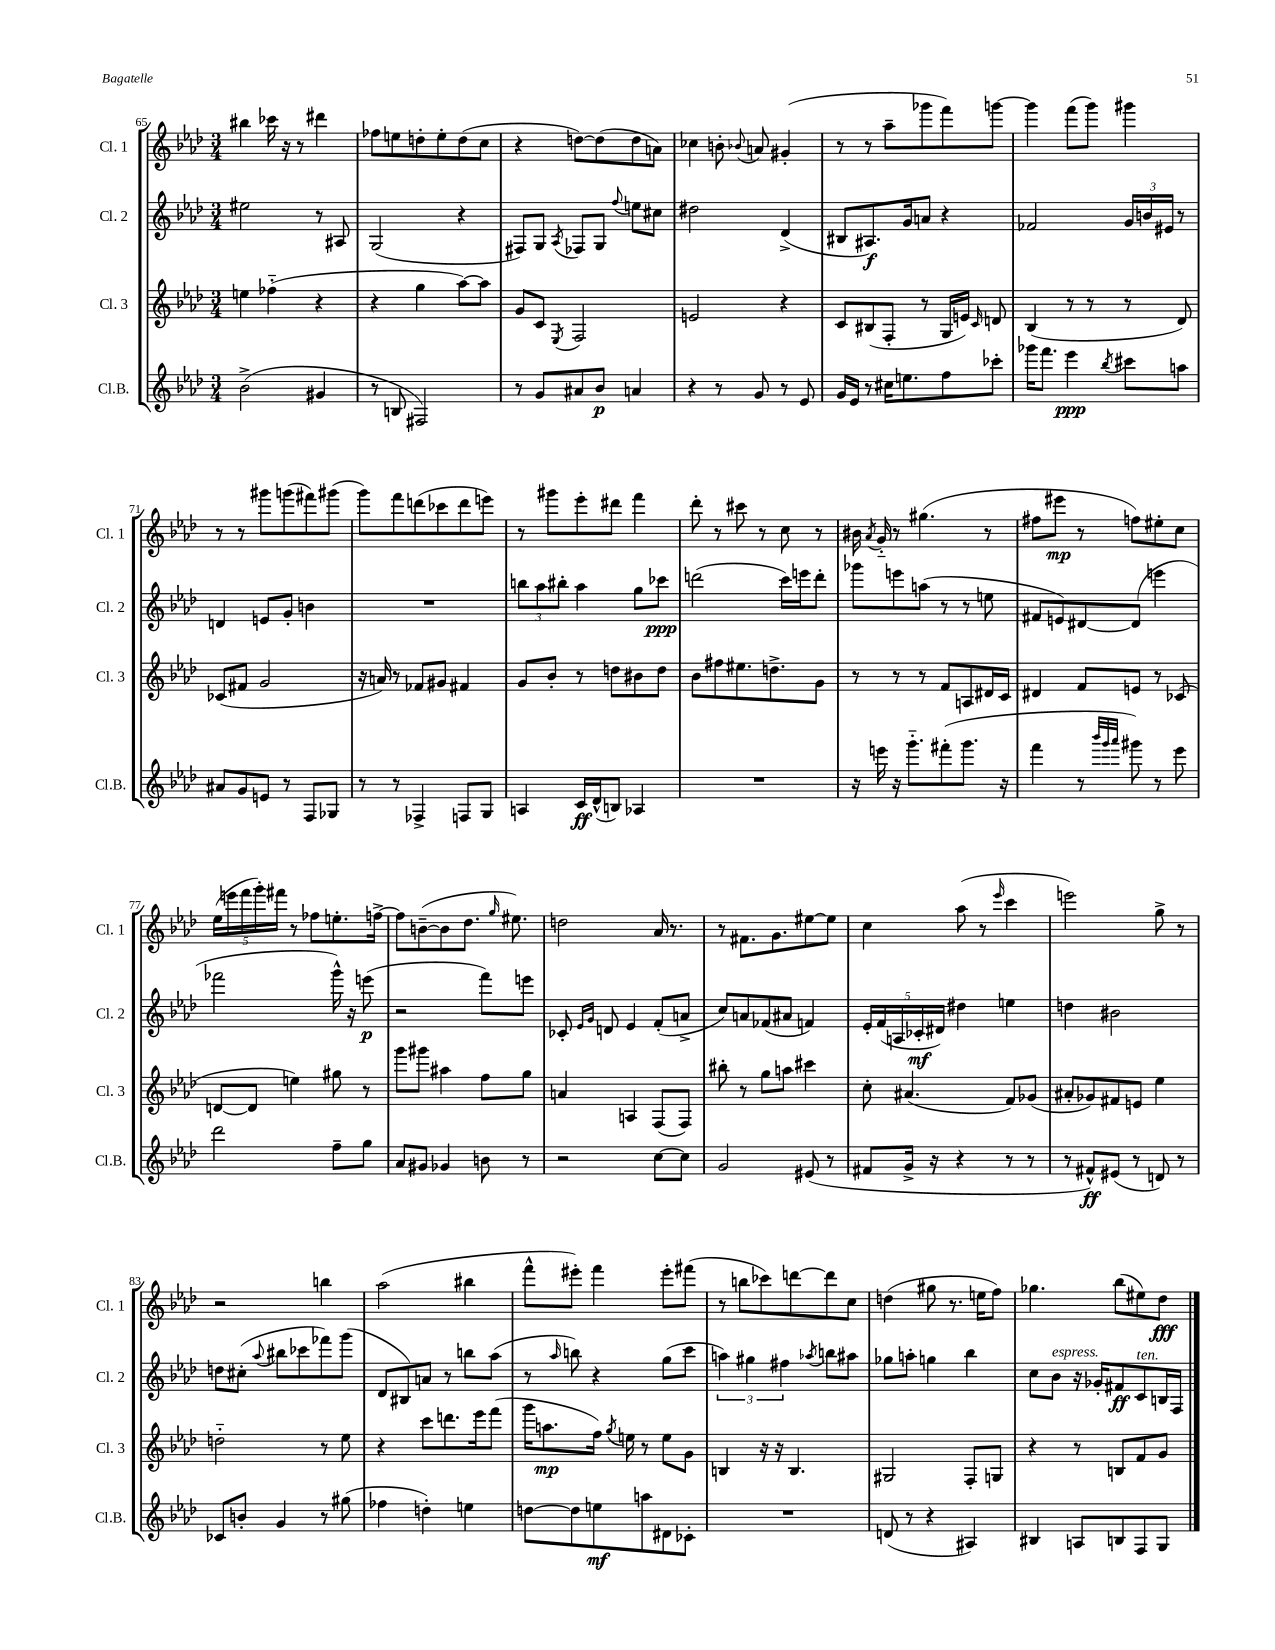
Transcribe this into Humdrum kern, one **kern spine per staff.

**kern	**dynam	**kern	**dynam	**kern	**dynam	**kern	**dynam
*part4	*part4	*part3	*part3	*part2	*part2	*part1	*part1
*staff4	*staff4	*staff3	*staff3	*staff2	*staff2	*staff1	*staff1
*I"Cl.B.	*	*I"Cl. 3	*	*I"Cl. 2	*	*I"Cl. 1	*
*I'Cl.B.	*	*I'Cl. 3	*	*I'Cl. 2	*	*I'Cl. 1	*
*clefG2	*	*clefG2	*	*clefG2	*	*clefG2	*
*k[b-e-a-d-]	*	*k[b-e-a-d-]	*	*k[b-e-a-d-]	*	*k[b-e-a-d-]	*
*M3/4	*	*M3/4	*	*M3/4	*	*M3/4	*
=65	=65	=65	=65	=65	=65	=65	=65
(2b-^\	.	4een\	.	2ee#X\	.	4bb#X\	.
.	.	(4ff-X\	.	.	.	16ccc-X\	.
.	.	.	.	.	.	16r	.
.	.	.	.	.	.	8r	.
4g#X/	.	4r	.	8r	.	4ddd#X\	.
.	.	.	.	8A#X/	.	.	.
=66	=66	=66	=66	=66	=66	=66	=66
8r	.	4r	.	(2G/	.	8ff-X\L	.
8Bn/	.	.	.	.	.	8een\	.
2F#X/)	.	4gg\	.	.	.	8ddn'\	.
.	.	.	.	.	.	8ee'\	.
.	.	[8aa-\L)	.	4r	.	(8dd\	.
.	.	8aa-\J]	.	.	.	8cc\J	.
=67	=67	=67	=67	=67	=67	=67	=67
8r	.	8g/L	.	8F#X/L)	.	4r	.
8g/L	.	8c/J	.	8G/J	.	.	.
.	.	8qE-/	.	8qA-/	.	.	.
8a#X/	.	2F/	.	8F-X/L	.	[8ddn\L)	.
8b-/J	p	.	.	8G/J	.	(8dd\]	.
.	.	.	.	8qqff/	.	.	.
4an/	.	.	.	8een\L	.	8dd\	.
.	.	.	.	8cc#X\J	.	8an\J)	.
=68	=68	=68	=68	=68	=68	=68	=68
4r	.	2en/	.	2dd#X\	.	4cc-X\	.
8r	.	.	.	.	.	8bn'\	.
.	.	.	.	.	.	8qqb-X/	.
8g/	.	.	.	.	.	8an/	.
8r	.	4r	.	(4d-^/	.	(4g#X'/	.
8e-/	.	.	.	.	.	.	.
=69	=69	=69	=69	=69	=69	=69	=69
16g/LL	.	8c/L	.	8B#X/L	.	8r	.
16e-/JJ	.	.	.	.	.	.	.
8r	.	(8B#X/	.	8.A#X/)	f	8r	.
16cc#X\KL	.	8F'/J	.	.	.	8aa-~\L	.
8.een\	.	.	.	16g/k	.	.	.
.	.	8r	.	8an/J	.	8ggg-X\	.
8ff\	.	16G/LL	.	4r	.	8fff\)	.
.	.	16en/JJ)	.	.	.	.	.
.	.	16qqc/	.	.	.	.	.
8ccc-X'\J	.	8dn/	.	.	.	[8gggn\J	.
=70	=70	=70	=70	=70	=70	=70	=70
16ggg-X\KL	.	(4B-/	.	2f-X/	.	4ggg\]	.
8.fff\J	.	.	.	.	.	.	.
4eee-\	ppp	8r	.	.	.	(8fff\L	.
.	.	8r	.	.	.	8ggg\J)	.
8qbb-/	.	.	.	.	.	.	.
8ccc#X\L	.	8r	.	24g/LL	.	4ggg#X\	.
.	.	.	.	24bn/	.	.	.
.	.	.	.	24e#X/JJ	.	.	.
8aan\J	.	8d-/)	.	8r	.	.	.
!!LO:LB:g=z
=71	=71	=71	=71	=71	=71	=71	=71
8a#X/L	.	(8c-X/L	.	4dn/	.	8r	.
8g/	.	8f#X/J	.	.	.	8r	.
8en/J	.	2g/	.	8en/L	.	8ggg#X\L	.
8r	.	.	.	8g'/J	.	(8gggn\	.
8F/L	.	.	.	4bn\	.	8fff#X\)	.
8G-X/J	.	.	.	.	.	(8ggg#X\J	.
=72	=72	=72	=72	=72	=72	=72	=72
8r	.	16r	.	2.r	.	8ggg\L)	.
.	.	16an/)	.	.	.	.	.
8r	.	8r	.	.	.	8fff\	.
4F-X^/	.	8f-X/L	.	.	.	(8dddn\	.
.	.	8g#X/J	.	.	.	8ccc-X\	.
8Fn/L	.	4f#X/	.	.	.	8ddd\	.
8G/J	.	.	.	.	.	8eeen\J)	.
=73	=73	=73	=73	=73	=73	=73	=73
4An/	.	8g/L	.	12bbn\L	.	8r	.
.	.	.	.	12aa-\	.	.	.
.	.	8b-'/J	.	.	.	8ggg#X\L	.
.	.	.	.	12bb#X'\J	.	.	.
16c/LL	ff	8r	.	4aa-\	.	8eee-'\	.
(16d-^^/J	.	.	.	.	.	.	.
8Bn/J)	.	8ddn\L	.	.	.	8ddd#X\J	.
4A-X/	.	8b#X\	.	8gg\L	.	4fff\	.
.	.	8dd\J	.	8ccc-X\J	ppp	.	.
=74	=74	=74	=74	=74	=74	=74	=74
2.r	.	8b-\L	.	(2dddn\	.	8ddd-'\	.
.	.	8ff#X\	.	.	.	8r	.
.	.	8.ee#X\	.	.	.	8ccc#X\	.
.	.	.	.	.	.	8r	.
.	.	8.ddn^\	.	.	.	.	.
.	.	.	.	16ccc\LL)	.	8cc\	.
.	.	.	.	16eeen\J	.	.	.
.	.	8g\J	.	8ddd'\J	.	8r	.
=75	=75	=75	=75	=75	=75	=75	=75
16r	.	8r	.	8ggg-X\L	.	16b#X\	.
.	.	.	.	.	.	8qa-/	.
16eeen\	.	.	.	.	.	16g/	.
16r	.	8r	.	8eeen\	.	8r	.
8.ggg\L	.	.	.	.	.	.	.
.	.	8r	.	(8aan\J	.	(4.gg#X\	.
(8fff#X'\	.	8f/L	.	8r	.	.	.
8.ggg\J	.	8An/	.	8r	.	.	.
.	.	16d#X/L	.	8een\	.	8r	.
16r	.	16c/JJ	.	.	.	.	.
=76	=76	=76	=76	=76	=76	=76	=76
4fff\	.	4d#X/	.	8f#X/L	.	8ff#X\L	.
.	.	.	.	8en/)	.	8eee#X\J	mp
8r	.	8f/L	.	[8d#X/	.	8r	.
32qqbbb-/LLL	.	.	.	.	.	.	.
32qqggg/	.	.	.	.	.	.	.
32qqaaa-/JJJ	.	.	.	.	.	.	.
8ggg#X\)	.	8en/J	.	(8d#/J]	.	8ffn\L)	.
8r	.	8r	.	4eeen\	.	8ee#X'\	.
8eee-\	.	(8c-X/	.	.	.	8cc\J	.
!!LO:LB:g=z
=77	=77	=77	=77	=77	=77	=77	=77
2ddd-\	.	[8dn/L	.	2fff-X\	.	(20ee-\LL	.
.	.	.	.	.	.	20eeen\	.
.	.	.	.	.	.	20fff\	.
.	.	8d/J]	.	.	.	.	.
.	.	.	.	.	.	20ggg'\)	.
.	.	.	.	.	.	20fff#X\JJ	.
.	.	4een\)	.	.	.	8r	.
.	.	.	.	.	.	8ff-X\L	.
8ff~\L	.	8gg#X\	.	16ggg^^\)	.	8.een'\	.
.	.	.	.	16r	.	.	.
8gg\J	.	8r	.	(8eeen\	p	.	.
.	.	.	.	.	.	[16ffn^\Jk	.
=78	=78	=78	=78	=78	=78	=78	=78
8a-/L	.	8ggg\L	.	2r	.	8ff\L]	.
8g#X/J	.	8ggg#X\J	.	.	.	([8bn~\	.
4g-X/	.	4aa#X\	.	.	.	8b\]	.
.	.	.	.	.	.	8.dd-\J	.
8bn\	.	8ff\L	.	8fff\L)	.	.	.
.	.	.	.	.	.	16qqgg/	.
.	.	.	.	.	.	8.ee#X\)	.
8r	.	8gg\J	.	8eeen\J	.	.	.
=79	=79	=79	=79	=79	=79	=79	=79
2r	.	4an/	.	8c-X'/	.	2ddn\	.
.	.	.	.	16qqe-/LL	.	.	.
.	.	.	.	16qqg/JJ	.	.	.
.	.	.	.	8dn/	.	.	.
.	.	4An/	.	4e-/	.	.	.
[8cc\L	.	(8F/L	.	(8f'/L	.	16a-/	.
.	.	.	.	.	.	8.r	.
8cc\J]	.	8F/J)	.	8an^/J	.	.	.
=80	=80	=80	=80	=80	=80	=80	=80
2g/	.	8bb#X'\	.	8cc/L)	.	8r	.
.	.	8r	.	8an/	.	8.f#X\L	.
.	.	8gg\L	.	(8f-X/	.	.	.
.	.	.	.	.	.	8.g\	.
.	.	8aan\J	.	8a#X/J	.	.	.
(8e#X/	.	4ccc#X\	.	4fn/)	.	[8ee#X\	.
8r	.	.	.	.	.	8ee#\J]	.
=81	=81	=81	=81	=81	=81	=81	=81
8f#X/L	.	8cc'\	.	20e-'/LL	.	4cc\	.
.	.	.	.	(20f/	.	.	.
.	.	.	.	20An/	.	.	.
16g^/Jk	.	(4.a#X/	.	.	.	.	.
.	.	.	.	20c-X'/	mf	.	.
16r	.	.	.	.	.	.	.
.	.	.	.	20d#X/JJ)	.	.	.
4r	.	.	.	4dd#X\	.	(8aa-\	.
.	.	.	.	.	.	8r	.
.	.	.	.	.	.	16qqeee-/	.
8r	.	8f/L)	.	4een\	.	4ccc\	.
8r	.	(8g-X/J	.	.	.	.	.
=82	=82	=82	=82	=82	=82	=82	=82
8r	.	8a#X'/L	.	4ddn\	.	2eeen\)	.
8f#X^^/L)	ff	8g-X/)	.	.	.	.	.
(8e#X/J	.	8f#X/	.	2b#X\	.	.	.
8r	.	8en/J	.	.	.	.	.
8dn/)	.	4ee-\	.	.	.	8gg^\	.
8r	.	.	.	.	.	8r	.
!!LO:LB:g=z
=83	=83	=83	=83	=83	=83	=83	=83
8c-X/L	.	2ddn\	.	8ddn\L	.	2r	.
8bn'/J	.	.	.	(8cc#X'\J	.	.	.
.	.	.	.	8qqaa-/	.	.	.
4g/	.	.	.	8bb#X\L	.	.	.
.	.	.	.	8ccc-X\	.	.	.
8r	.	8r	.	8fff-X\)	.	4bbn\	.
(8gg#X\	.	8ee-\	.	(8ggg\J	.	.	.
=84	=84	=84	=84	=84	=84	=84	=84
4ff-X\	.	4r	.	8d-/L	.	(2aa-\	.
.	.	.	.	8B#X/)	.	.	.
4ddn'\)	.	8ccc\L	.	8an/J	.	.	.
.	.	8.dddn\	.	8r	.	.	.
4een\	.	.	.	8bbn\L	.	4bb#X\	.
.	.	16eee-\k	.	.	.	.	.
.	.	(8fff\J	.	(8aa-\J	.	.	.
=85	=85	=85	=85	=85	=85	=85	=85
[8ddn\L	.	16ggg\KL	.	8r	.	8fff^^\L	.
.	.	8.aan\	mp	.	.	.	.
.	.	.	.	16qqaa-/	.	.	.
8dd\]	.	.	.	8bbn\)	.	8eee#X'\J)	.
8een\	mf	16ff\Jk)	.	4r	.	4fff\	.
.	.	8qgg/	.	.	.	.	.
.	.	16een\	.	.	.	.	.
8aan\	.	8r	.	.	.	.	.
8d#X\	.	8ee\L	.	(8gg\L	.	8eee#'\L	.
8c-X'\J	.	8g\J	.	8ccc\J	.	(8fff#X\J	.
=86	=86	=86	=86	=86	=86	=86	=86
2.r	.	4Bn/	.	6aan\)	.	8r	.
.	.	.	.	.	.	8bbn\L	.
.	.	.	.	6gg#X\	.	.	.
.	.	16r	.	.	.	8ccc-X\)	.
.	.	16r	.	.	.	.	.
.	.	.	.	6ff#X\	.	.	.
.	.	4.B/	.	.	.	[8dddn\	.
.	.	.	.	8qaa-X/	.	.	.
.	.	.	.	8bbn\L	.	8ddd\]	.
.	.	.	.	8aa#X\J	.	8cc\J	.
=87	=87	=87	=87	=87	=87	=87	=87
(8dn/	.	2G#X/	.	8gg-X\L	.	(4ddn\	.
8r	.	.	.	8aan'\J	.	.	.
4r	.	.	.	4ggn\	.	8gg#X\	.
.	.	.	.	.	.	8.r	.
4A#X/)	.	8F'/L	.	4bb-\	.	.	.
.	.	.	.	.	.	16een\KL	.
.	.	8Gn/J	.	.	.	8ff\J)	.
=88	=88	=88	=88	=88	=88	=88	=88
4B#X/	.	4r	.	8cc\L	.	4.gg-X\	.
!	!	!	!	!LO:TX:a:i:t=espress.	!	!	!
.	.	.	.	8b-\J	.	.	.
8An/L	.	8r	.	16r	.	.	.
.	.	.	.	16g-X'/KL	.	.	.
8Bn/	.	8Bn/L	.	8f#X/	ff	(8bb-\L	.
!	!	!	!	!LO:TX:a:i:t=ten.	!	!	!
8F/	.	8f/	.	8c/	.	8ee#X\)	.
8G/J	.	8g/J	.	16Bn/L	.	8dd-\J	fff
.	.	.	.	16F/JJ	.	.	.
==	==	==	==	==	==	==	==
*-	*-	*-	*-	*-	*-	*-	*-
